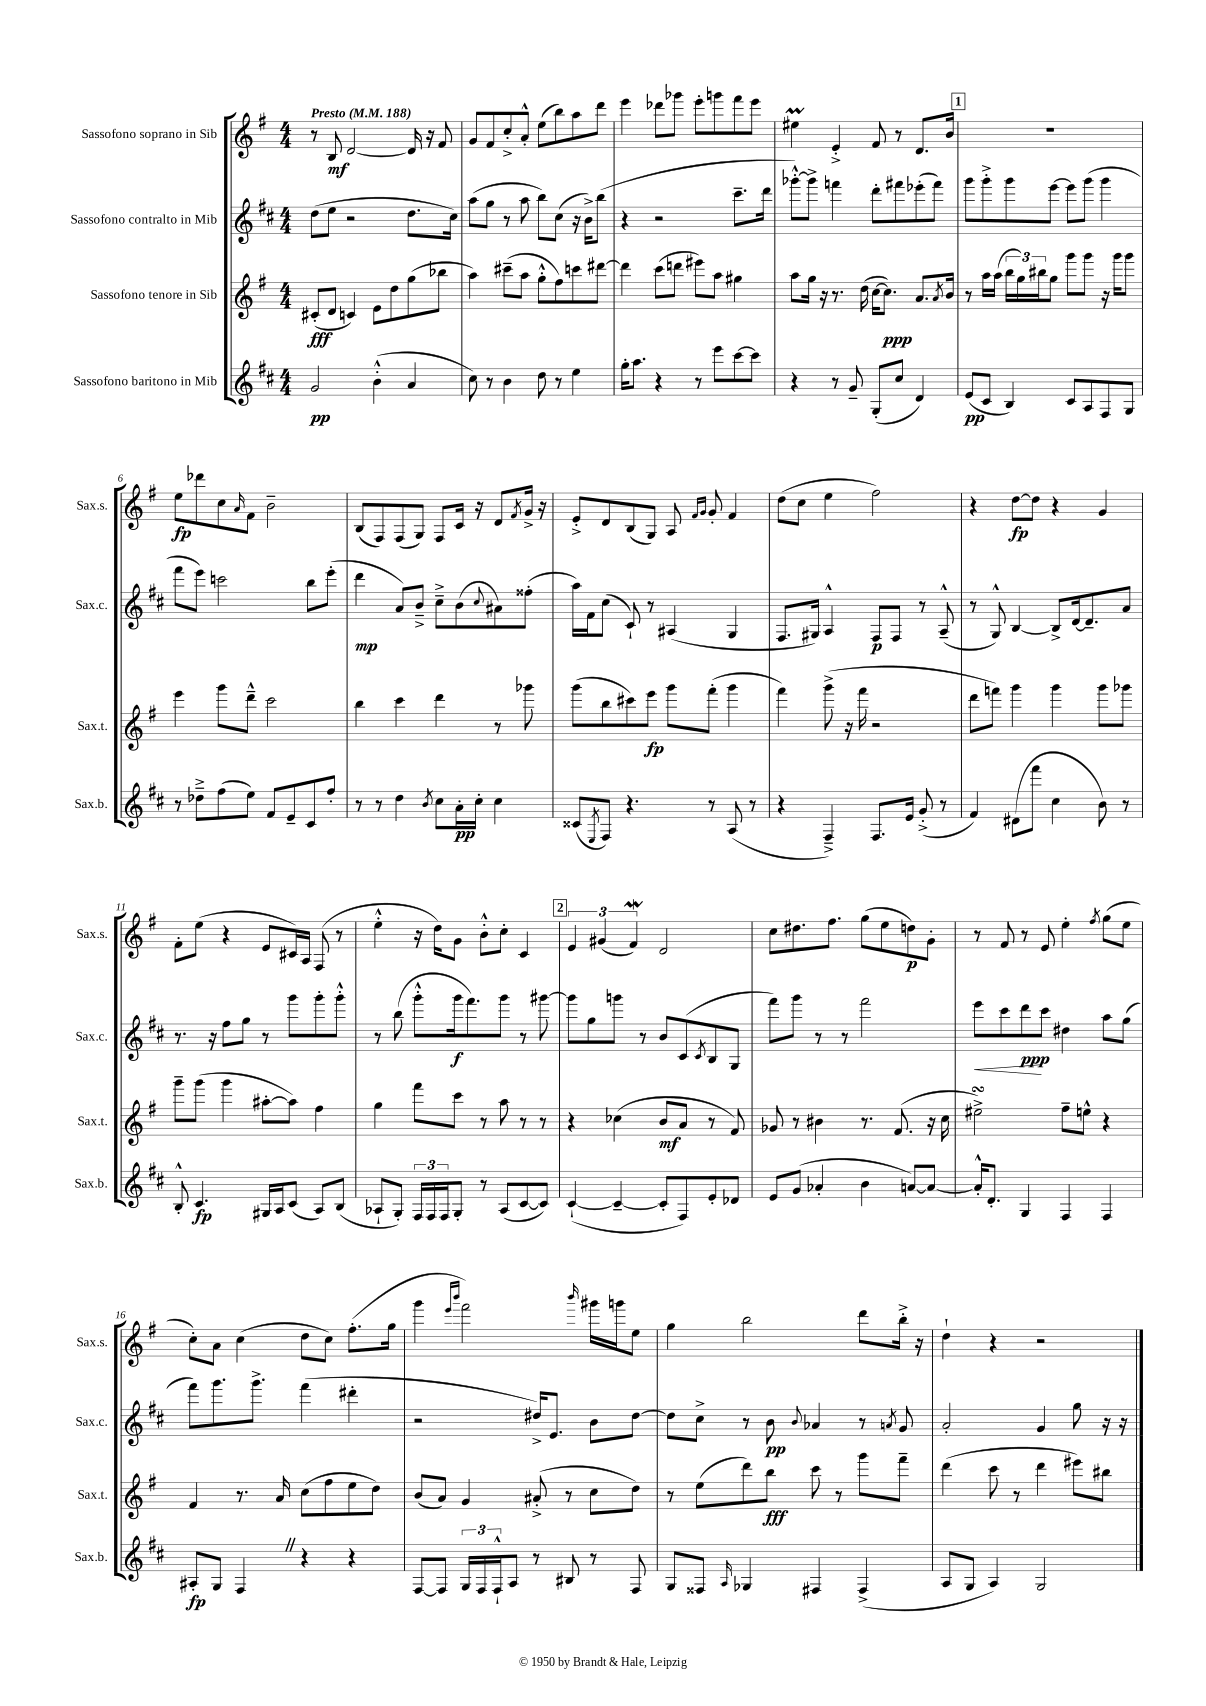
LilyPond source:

<<
\new StaffGroup <<
\new Staff = "s0" \with { instrumentName = "Sassofono soprano in Sib" shortInstrumentName = "Sax.s." } {
    \clef treble \key g \major \numericTimeSignature \time 4/4 \tempo "Presto" 4 = 188
    r8 b8\mf d'2~ d'16 r16 fis'8 |
    g'8 fis'8 c''8-.-> a'8-.-^ e''8( b''8) a''8 d'''8 |
    e'''4 des'''8 ges'''8 e'''8-. g'''8 fis'''8 e'''8 |
    eis''4\prall e'4-.-> fis'8 r8 d'8. b'16 |
    \mark \markup { \box "1" } R1 |
    e''8\fp des'''8 c''8 \grace { a'16 } fis'8 b'2-- |
    b8( fis8) fis8( g8) fis8 c'16 r16 d'8 \acciaccatura { fis'8 } g'16-> r16 |
    e'8-.-> d'8 b8( g8) a8 \grace { fis'16 g'16 } g'8-. fis'4 |
    d''8( c''8 e''4 fis''2) |
    r4 d''8~\fp d''8 r4 g'4 |
    fis'8-. e''8( r4 e'8 cis'16) a16 fis8( r8 |
    e''4-.-^ r16 d''16) g'8 b'8-.-^ c''8-. c'4 |
    \mark \markup { \box "2" } \tuplet 3/2 { e'4 gis'4( fis'4\mordent) } d'2 |
    c''8 dis''8. fis''8. g''8( e''8 d''8\p) g'8-. |
    r8 fis'8 r8 e'8 e''4-. \acciaccatura { fis''8 } g''8( e''8 |
    c''8-.) a'8 c''4( d''8 c''8) fis''8.-.( g''16 |
    g'''4 \grace { e'''16 b'''16 } fis'''2) \grace { b'''16 } gis'''16 g'''16 e''8 |
    g''4 b''2 d'''8 b''16-.-> r16 |
    d''4-! r4 r2 \bar "|." |
}
\new Staff = "s1" \with { instrumentName = "Sassofono contralto in Mib" shortInstrumentName = "Sax.c." } {
    \clef treble \key d \major \numericTimeSignature \time 4/4
    d''8( e''8 r2 d''8. cis''16) |
    a''8( g''8 r8 a''8 b''8) cis''8( r16 b'16->) b''8( |
    r4 r2 cis'''8.-- d'''16 |
    ges'''8~-.-^) ges'''8-> f'''4 d'''8-. fis'''8 ees'''8-.( fis'''8) |
    \mark \markup { \box "1" } g'''8 g'''8-.-> g'''8 e'''8~ e'''8 g'''8( g'''4 |
    fis'''8 e'''8) c'''2 b''8 e'''8-.( |
    d'''4\mp a'8) b'8---> cis''8---> b'8( \appoggiatura { cis''8 } ais'8) fisis''8-.( |
    a''16) fis'16 cis''8( cis'8-!) r8 ais4( g4 |
    fis8. gis16) a4-^ fis8\p fis8 r8 a8---^( |
    r8 g8-^) b4~ b8-> d'16~ d'8.-- a'8 |
    r8. r16 fis''8 g''8 r8 g'''8 g'''8-. g'''8-.-^ |
    r8 b''8( g'''8-.-^ g'''16\f fis'''8.) g'''8 r8 gis'''8~ |
    \mark \markup { \box "2" } gis'''8 g''8 g'''8 r8 b'8 cis'8( \acciaccatura { cis'8 } b8 g8 |
    fis'''8) g'''8 r8 r8 fis'''2 |
    e'''8\< cis'''8 d'''8\ppp\! cis'''8 dis''4 a''8 g''8( |
    fis'''8) g'''8. g'''8.-> fis'''4( dis'''4-. |
    r2 dis''16->) e'8. b'8 dis''8~ |
    dis''8 cis''8-> r8 b'8\pp \appoggiatura { b'8 } aes'4 r8 \acciaccatura { a'8 } g'8 |
    a'2-. g'4 g''8 r16 r16 \bar "|." |
}
\new Staff = "s2" \with { instrumentName = "Sassofono tenore in Sib" shortInstrumentName = "Sax.t." } {
    \clef treble \key g \major \numericTimeSignature \time 4/4
    cis'8-.\fff( d'8 c'4) e'8 d''8 g''8( bes''8 |
    a''4) cis'''8--( a''8 g''8-.-^ fis''8) c'''8 dis'''8~ |
    dis'''4 c'''8( d'''8 eis'''8) a''8 gis''4 |
    a''8 g''16 r16 r8. d''16( c''16~ c''8.\ppp) a'8. \acciaccatura { a'8 } b'16 |
    \mark \markup { \box "1" } r8 a''16 a''16( \tuplet 3/2 { b''16 g''16) bis''16 } g''8 g'''8 g'''8 r16 g'''16 g'''8 |
    e'''4 g'''8 d'''8---^ c'''2 |
    b''4 c'''4 d'''4 r8 ges'''8 |
    g'''8( b''8 cis'''8) e'''8\fp g'''8 fis'''8-.( g'''4 |
    fis'''4) g'''8->( r16 fis'''16 r2 |
    d'''8 f'''8) g'''4 g'''4 g'''8 ges'''8 |
    g'''8-- g'''8( g'''4 ais''8~-. ais''8) fis''4 |
    g''4 fis'''8 c'''8 r8 a''8 r8 r8 |
    \mark \markup { \box "2" } r4 ces''4( b'8\mf a'8 r8 fis'8) |
    ges'8 r8 bis'4 r8. fis'8.( r16 c''16 |
    eis''2->\turn) fis''8-- e''8-^ r4 |
    fis'4 r8. a'16 c''8( fis''8 e''8 d''8) |
    b'8( a'8) g'4 ais'8-.->( r8 c''8 d''8) |
    r8 e''8( d'''8) b''8\fff c'''8 r8 g'''8 fis'''8-- |
    d'''4( c'''8 r8 d'''4 eis'''8) bis''8 \bar "|." |
}
\new Staff = "s3" \with { instrumentName = "Sassofono baritono in Mib" shortInstrumentName = "Sax.b." } {
    \clef treble \key d \major \numericTimeSignature \time 4/4
    g'2\pp b'4-.-^( a'4 |
    cis''8) r8 b'4 d''8 r8 e''4 |
    g''16-. a''8. r4 r8 e'''8 cis'''8~ cis'''8 |
    r4 r8 g'8-- g8-.( cis''8 d'4) |
    \mark \markup { \box "1" } e'8\pp( cis'8 b4) cis'8 a8 fis8 g8 |
    r8 des''8---> fis''8( e''8) fis'8 e'8-- cis'8 fis''8-. |
    r8 r8 d''4 \acciaccatura { b'8 } cis''8 a'16-.\pp cis''16-. cis''4 |
    cisis'8( \acciaccatura { e8 } fis8) r4. r8 a8( r8 |
    r4 fis4--->) fis8. e'16 g'8-.->( r8 |
    fis'4) dis'8( fis'''8 cis''4 b'8) r8 |
    b8-.-^ cis'4.\fp gis16 a16 cis'8( a8) b8( |
    aes8-! g8-.) \tuplet 3/2 { fis16 fis16 fis16 } g8-. r8 aes8( cis'8~ cis'8) |
    \mark \markup { \box "2" } cis'4~-!( cis'4~-- cis'8-. fis8) e'8-. des'8 |
    e'8 g'8( aes'4-. b'4 a'8~) a'8~ |
    a'16-.-^ d'8.-. g4 fis4 fis4 |
    ais8-.\fp g8 fis4 \once \override BreathingSign.text = \markup { \musicglyph "scripts.caesura.straight" } \breathe r4 r4 |
    fis8~ fis8 \tuplet 3/2 { g16 fis16 fis16-!-^ } a8 r8 bis8 r8 fis8 |
    g8 fisis8 \grace { a16 } ges4 fis4 fis4->( |
    a8 g8 a4) g2 \bar "|." |
}
>>
>>
